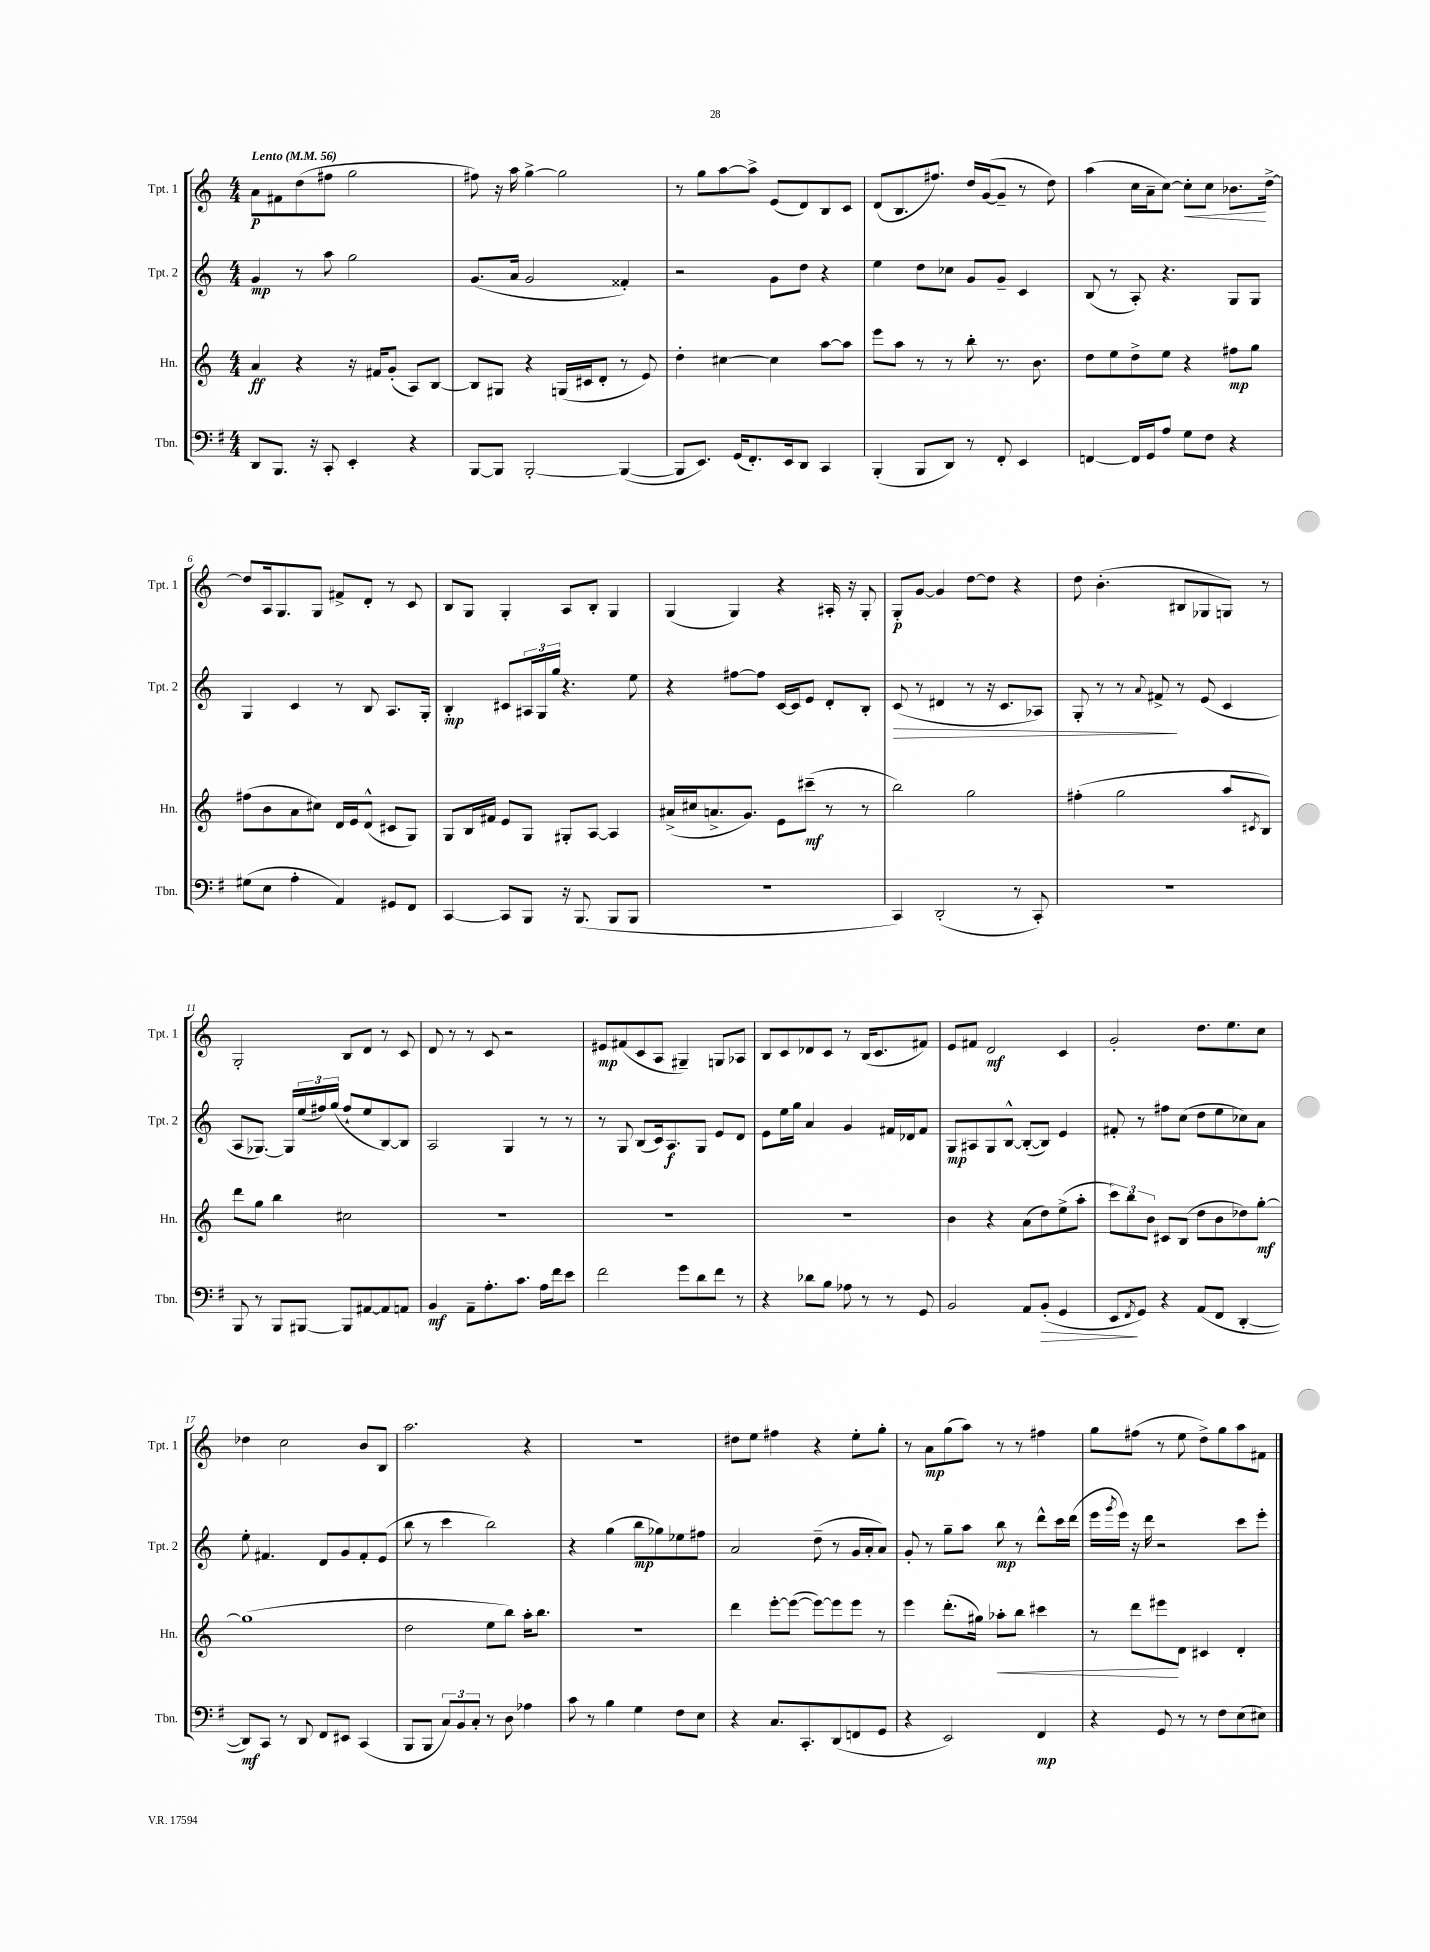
<<
\new StaffGroup <<
\new Staff = "s0" \with { instrumentName = "Tpt. 1" shortInstrumentName = "Tpt. 1" } {
    \clef treble \key c \major \numericTimeSignature \time 4/4 \tempo "Lento" 4 = 56
    a'8\p fis'8 d''8( fis''8 g''2 |
    fis''8) r16 a''16 g''4~-> g''2 |
    r8 g''8 a''8~ a''8-> e'8( d'8) b8 c'8 |
    d'8( b8. fis''8.) d''16 g'16~( g'8-- r8 d''8) |
    a''4( c''16 a'16-- c''8~) c''8-.\< c''8 bes'8.\! d''16~-> |
    d''8 a16 g8. g8 fis'8-> d'8-. r8 c'8 |
    b8 g8 g4-. a8 b8-. g4 |
    g4( g4) r4 ais16-. r16 g8-. |
    g8-.\p g'8~ g'4 d''8~ d''8 r4 |
    d''8 b'4.-.( bis8 ges8 g8) r8 |
    g2-. b8 d'8 r8 c'8 |
    d'8 r8 r8 c'8 r2 |
    eis'8\mp fis'8( c'8 a8 gis4--) g8 aes8 |
    b8 c'8 des'8 c'8 r8 b16( c'8. fis'8) |
    e'8 fis'8 d'2\mf c'4 |
    g'2-. d''8. e''8. c''8 |
    des''4 c''2 b'8 b8 |
    a''2. r4 |
    R1 |
    dis''8 e''8 fis''4 r4 e''8-. g''8-. |
    r8 a'8\mp g''8( a''8) r8 r8 fis''4 |
    g''8 fis''8( r8 e''8 d''8->) g''8 a''8 fis'8 \bar "|." |
}
\new Staff = "s1" \with { instrumentName = "Tpt. 2" shortInstrumentName = "Tpt. 2" } {
    \clef treble \key c \major \numericTimeSignature \time 4/4
    g'4\mp r8 a''8 g''2 |
    g'8.( a'16 g'2 fisis'4-.) |
    r2 g'8 d''8 r4 |
    e''4 d''8 ces''8 g'8 g'8-- c'4 |
    b8( r8 a8-.) r4. g8 g8 |
    g4 c'4 r8 b8 a8. g16-. |
    b4-.\mp cis'8 \tuplet 3/2 { ais16 g16 g''16 } r4. e''8 |
    r4 fis''8~ fis''8 c'16~ c'16 e'8 d'8-. b8-. |
    c'8\>( r8 dis'4 r8 r16 c'8. aes8) |
    g8-. r8 r8 \appoggiatura { a'8 } fis'8->\! r8 e'8( c'4 |
    a8 ges8.~) ges16 \tuplet 3/2 { e''16( fis''16) g''16( } fis''8-! e''8 b8~) b8 |
    a2 g4 r8 r8 |
    r8 g8 b8( c'16) a8.\f g8 e'8 d'8 |
    e'8 e''16 g''16 a'4 g'4 fis'16 des'16 fis'8 |
    g8\mp ais8 g8 b8~-^ b8~-.( b8) e'4 |
    fis'8-. r8 fis''8 c''8( d''8 e''8 ces''8) a'8 |
    e''8-. fis'4. d'8 g'8 fis'8-. e'8( |
    b''8 r8 c'''4 b''2) |
    r4 g''4( b''8\mp ges''8) ees''8 fis''8 |
    a'2 d''8--( r8 g'16 a'16-. a'8) |
    g'8-. r8 g''8-- a''8 b''8\mp r8 d'''8-^ c'''16 d'''16( |
    e'''16 \acciaccatura { g'''8 } e'''16) r16 d'''16 r2 c'''8 e'''8-. \bar "|." |
}
\new Staff = "s2" \with { instrumentName = "Hn." shortInstrumentName = "Hn." } {
    \clef treble \key c \major \numericTimeSignature \time 4/4
    a'4\ff r4 r16 fis'16 g'8-.( a8) b8~ |
    b8 gis8 r4 g16( cis'16 d'8-. r8 e'8) |
    d''4-. cis''4~ cis''4 a''8~ a''8 |
    e'''8 a''8 r8 r8 b''8-. r8. b'8. |
    d''8 e''8 d''8-> e''8 r4 fis''8\mp g''8 |
    fis''8( b'8 a'8 cis''8) d'16 e'16 d'8-^( cis'8 g8) |
    g8 b16 fis'16 e'8 g8 gis8-. a8~ a4 |
    ais'16->( cis''16 a'8.-> g'8.) e'8 cis'''8--\mf( r8 r8 |
    b''2) g''2 |
    fis''4-.( g''2 a''8 \acciaccatura { cis'8 } b8) |
    d'''8 g''8 b''4 cis''2 |
    R1 |
    R1 |
    R1 |
    b'4 r4 a'8( d''8) e''8->( a''8-. |
    \tuplet 3/2 { c'''8) b''8 b'8 } cis'8 b8( d''8 b'8 des''8) g''8~-.\mf |
    g''1( |
    d''2 e''8 b''8) a''16-. b''8. |
    r1 |
    d'''4 e'''8~-. e'''8~( e'''8~) e'''8 e'''8 r8 |
    e'''4 d'''8.-.( gis''16) aes''8-.\< b''8 cis'''4 |
    r8 d'''8 eis'''8\! d'8 cis'4 d'4-. \bar "|." |
}
\new Staff = "s3" \with { instrumentName = "Tbn." shortInstrumentName = "Tbn." } {
    \clef bass \key g \major \numericTimeSignature \time 4/4
    d,8 b,,8. r16 c,8-. e,4-. r4 |
    b,,8~ b,,8 b,,2~-. b,,4~( |
    b,,8 e,8.) g,16( fis,8.-.) e,16 d,8 c,4 |
    b,,4-.( b,,8 d,8) r8 fis,8-. e,4 |
    f,4~ f,16 g,16 a8 g8 fis8 r4 |
    gis8( e8 a4-. a,4) gis,8 fis,8 |
    c,4~ c,8 b,,8 r16 b,,8.( b,,8 b,,8 |
    r1 |
    c,4) d,2-.( r8 c,8-.) |
    R1 |
    b,,8 r8 b,,8 bis,,8~ bis,,8 ais,8~ ais,8 a,8 |
    b,4\mf a,8-- a8.-. c'8. a16 fis'16 e'8 |
    fis'2 g'8 d'8 fis'8 r8 |
    r4 des'8 b8 aes8 r8 r8 g,8 |
    b,2 a,8 b,8-.\>( g,4 |
    e,8\! \acciaccatura { fis,8 } g,8) r4 a,8( fis,8 d,4~-. |
    d,8\mf) c,8 r8 d,8 fis,8 eis,8 c,4( |
    b,,8 b,,8 \tuplet 3/2 { c8) b,8 c8-. } r8 d8 aes4 |
    c'8 r8 b4 g4 fis8 e8 |
    r4 c8. c,8.-. d,8( f,8 g,8 |
    r4 e,2) fis,4\mp |
    r4 g,8 r8 r8 fis8 e8( eis8) \bar "|." |
}
>>
>>
